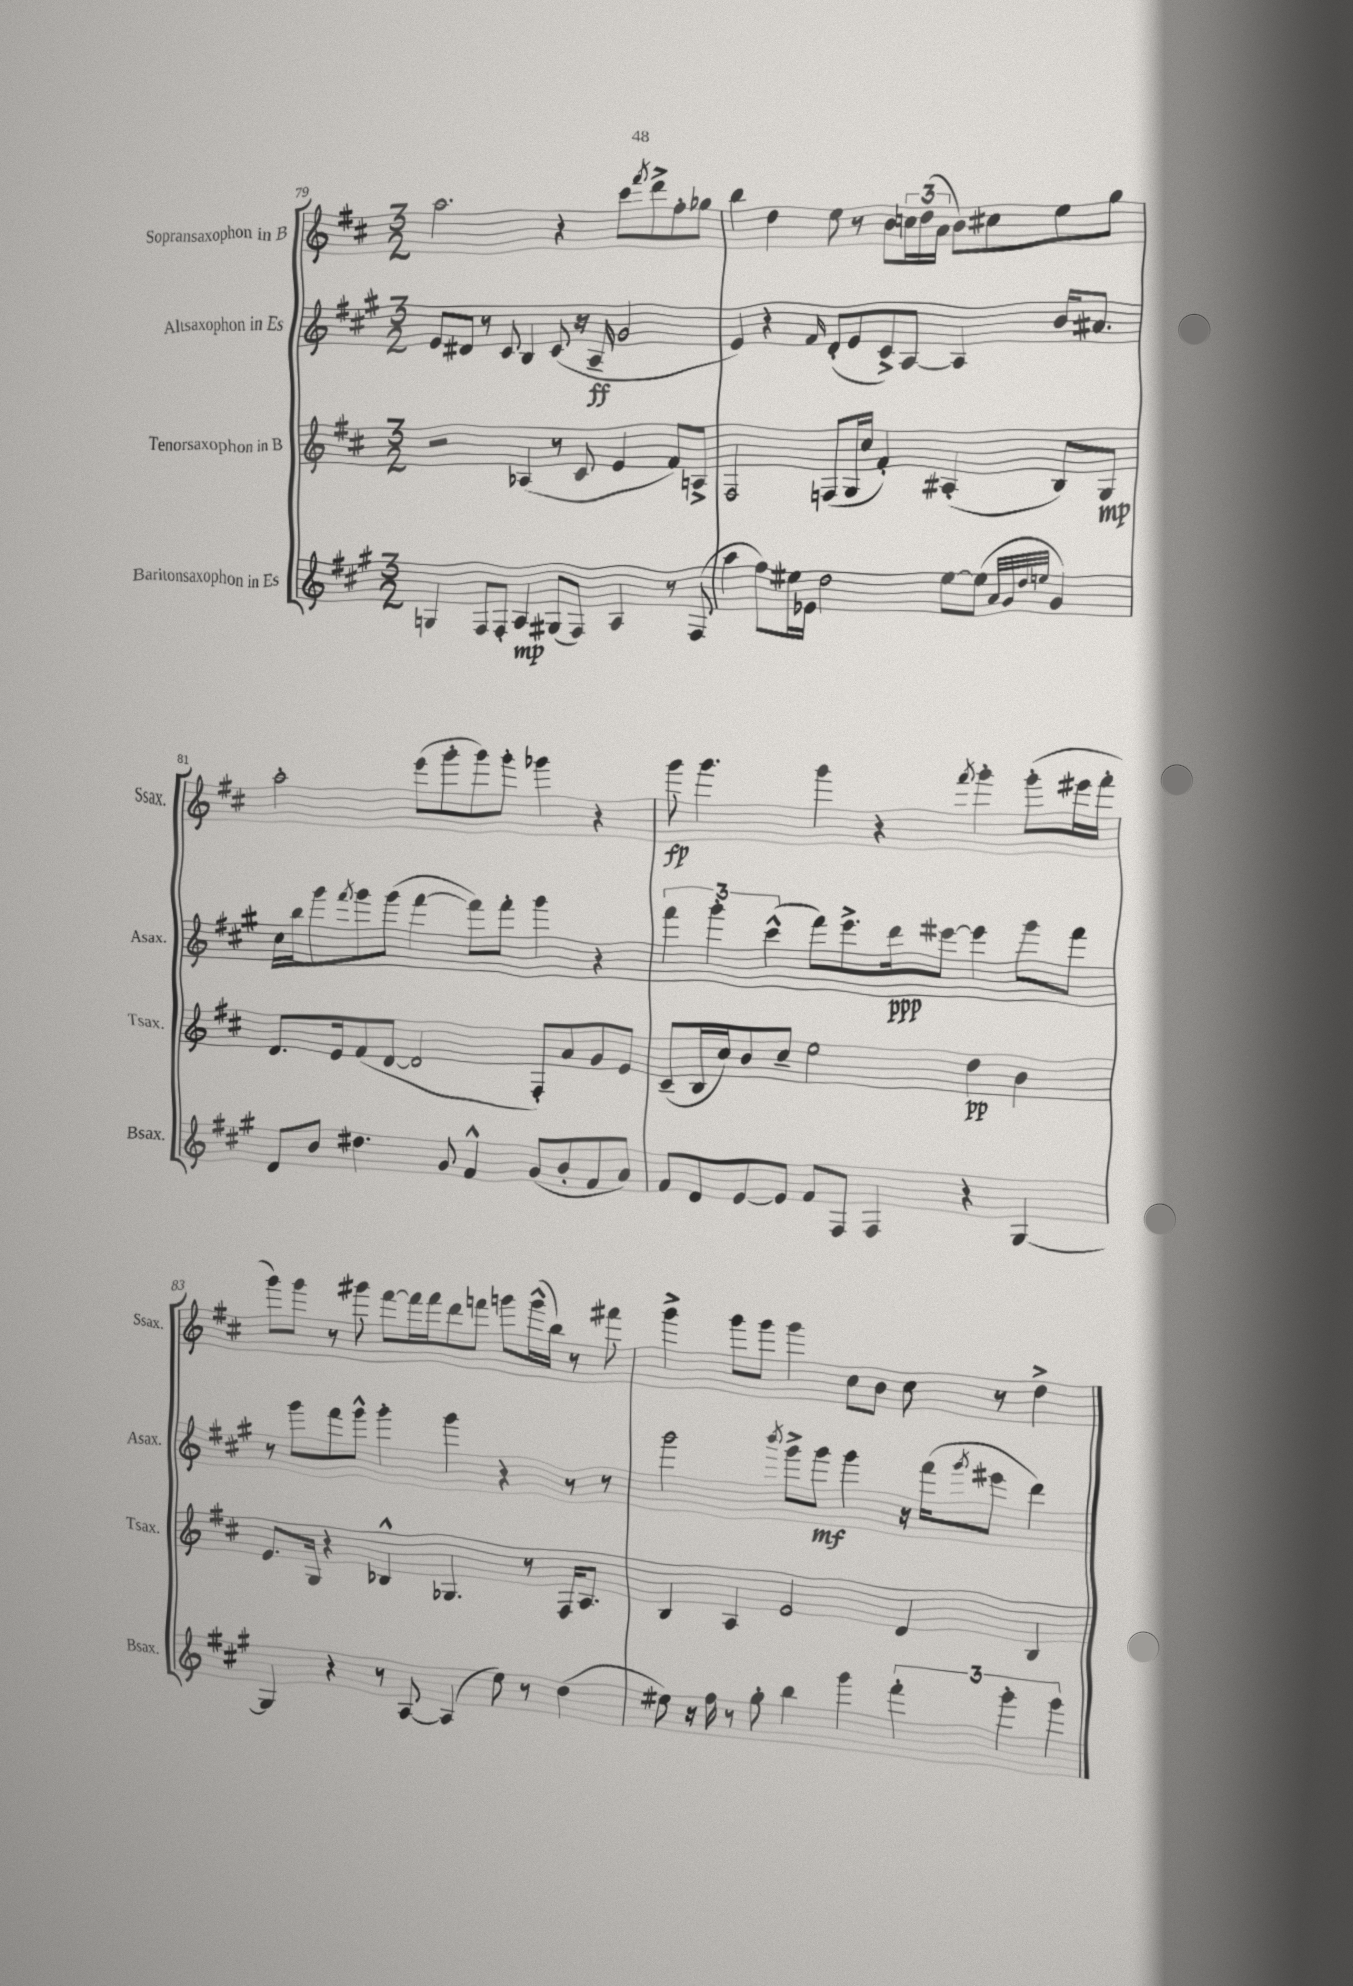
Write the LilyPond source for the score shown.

<<
\new StaffGroup <<
\new Staff = "s0" \with { instrumentName = "Sopransaxophon in B" shortInstrumentName = "Ssax." } {
    \clef treble \key d \major \numericTimeSignature \time 3/2
    a''2. r4 cis'''8 \acciaccatura { fis'''8 } d'''8-> fis''8-. ges''8 |
    b''4 d''4 e''8 r8 b'8 \tuplet 3/2 { c''16 d''16( a'16 } b'8) cis''8 e''8 g''8 |
    a''2-. e'''8( g'''8-. g'''8) g'''8-. ges'''4 r4 |
    g'''8\fp g'''4. g'''4 r4 \acciaccatura { fis'''8 } g'''4-. g'''8-.( eis'''16 fis'''16-. |
    g'''8) g'''8 r8 gis'''8 fis'''8~ fis'''16 fis'''16 d'''8 f'''8 g'''8 g'''16-^( b''16) r8 fis'''8 |
    g'''4-> g'''8 g'''8 g'''4 cis''8 b'8 cis''8 r8 d''4-> \bar "|." |
}
\new Staff = "s1" \with { instrumentName = "Altsaxophon in Es" shortInstrumentName = "Asax." } {
    \clef treble \key a \major \numericTimeSignature \time 3/2
    e'8 dis'8 r8 cis'8 b4 cis'8( r16 a16--\ff gis'2 |
    e'4) r4 \grace { fis'16 } d'8-.( e'8 cis'8->) a8~ a4 b'16 ais'8. |
    cis''16 b''16 gis'''8 \acciaccatura { fis'''8 } gis'''8 gis'''8( fis'''4~ fis'''8) fis'''8-. gis'''4 r4 |
    \tuplet 3/2 { fis'''4 gis'''4-. cis'''4-^( } fis'''8) e'''8.-> d'''16\ppp eis'''8~ eis'''4 gis'''8 fis'''8 |
    r8 gis'''8 fis'''8 gis'''8-^ gis'''4-. gis'''4 r4 r8 r8 |
    gis'''2 \acciaccatura { b'''8 } gis'''8-> gis'''8\mf gis'''4 r16 fis'''16( \acciaccatura { gis'''8 } eis'''8 d'''4) \bar "|." |
}
\new Staff = "s2" \with { instrumentName = "Tenorsaxophon in B" shortInstrumentName = "Tsax." } {
    \clef treble \key d \major \numericTimeSignature \time 3/2
    r2 aes4( r8 cis'8 e'4 fis'8) a8-> |
    fis2 f8( g16 cis''16 fis'4-.) ais4-.( b8) g8\mp |
    d'8. e'16 fis'8( d'8~ d'2 fis8-.) a'8 g'8 e'8 |
    cis'8--( b16 cis''16) b'8 cis''8-- e''2 d''4\pp b'4 |
    e'8. g16 r4 bes4-^ ges4. r8 fis16 a8. |
    b4 a4 e'2 d'4 b4 \bar "|." |
}
\new Staff = "s3" \with { instrumentName = "Baritonsaxophon in Es" shortInstrumentName = "Bsax." } {
    \clef treble \key a \major \numericTimeSignature \time 3/2
    g4 fis8 fis8-. a4\mp gis8( fis8) a4 r8 fis8( |
    a''4 fis''8) eis''16 ees'16 d''2 eis''8~ eis''8( \grace { a'32 gis'32 d''32 e''32 } gis'4) |
    d'8 b'8 dis''4. gis'8 fis'4-^ gis'8( b'8-. fis'8 a'8) |
    fis'8 d'8 e'8~ e'8 fis'8 fis8 fis4 r4 gis4~ |
    gis4 r4 r8 a8~ a4( e''8) r8 d''4( |
    eis''8) r16 fis''16 r8 gis''8-. b''4 gis'''4 \tuplet 3/2 { fis'''4-. gis'''4-. gis'''4 } \bar "|." |
}
>>
>>
\layout { \context { \Score currentBarNumber = #79 } }
